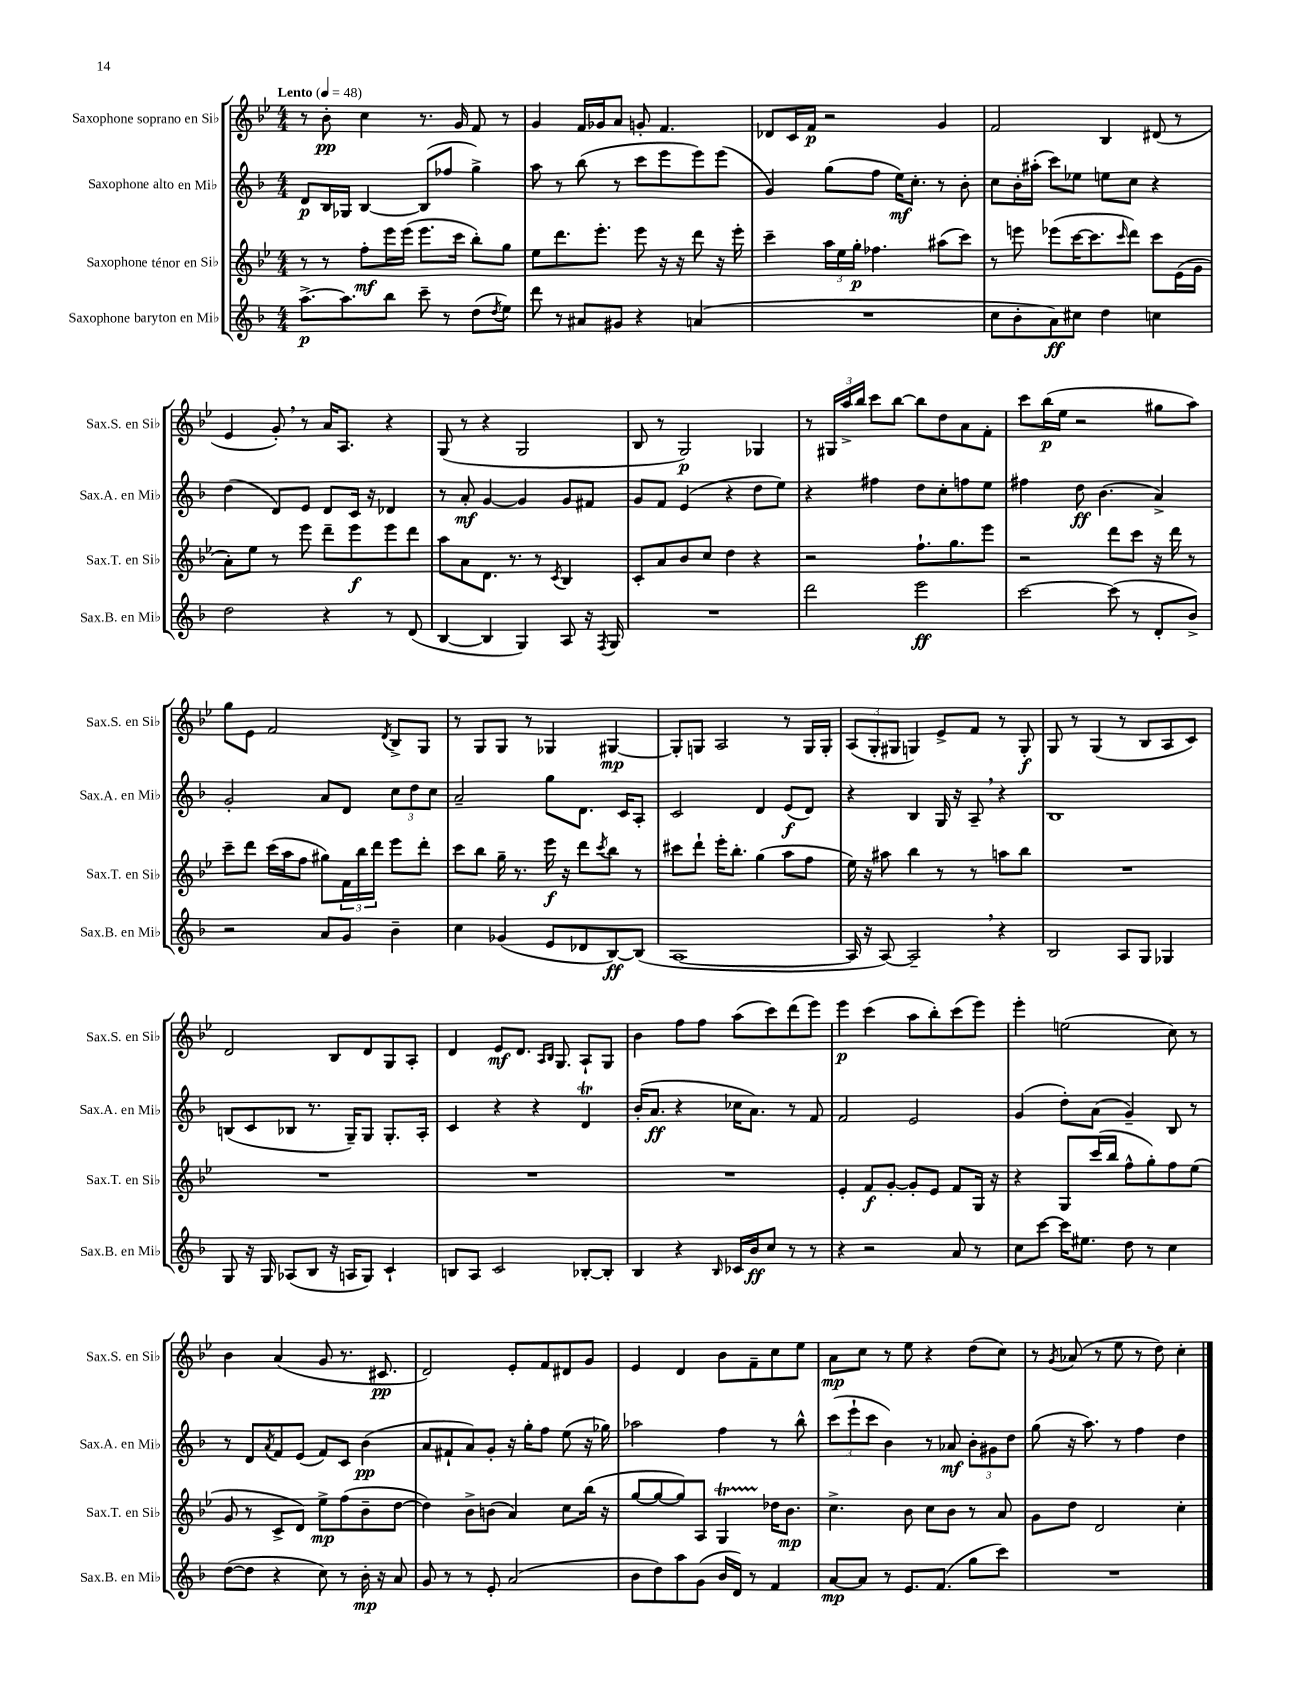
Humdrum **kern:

**kern	**kern	**kern	**kern
*staff4	*staff3	*staff2	*staff1
*clefG2	*clefG2	*clefG2	*clefG2
*k[b-]	*k[b-e-]	*k[b-]	*k[b-e-]
*M4/4	*M4/4	*M4/4	*M4/4
*MM48	*MM48	*MM48	*MM48
[8.aa^\L	8r	8d/L	8r
.	8r	16B-/L	8b-'\
8.aa\]	.	16G-/JJ	.
.	8ff'\L	[4B-/	4cc\
8bb-\J	16eee-\L	.	.
.	(16eee-\JJ	.	.
8ccc~\	8.eee-\L	(8B-/]L	8.r
8r	.	8ff-/J	.
.	16ccc\Jk	.	16g/
(8dd\L	8bb-'\L)	4gg^\)	8f/
8qdd/	.	.	.
8ee\J)	8gg\J	.	8r
=	=	=	=
8ddd\	8ee-\L	8aa\	4g/
8r	8.ddd\	8r	.
8a#/L	.	(8bb-\	16f/LL
.	8.eee-'\J	.	16g-/J
8g#/J	.	8r	8a/J
4r	8eee-\	8ccc\L	8g'/
.	16r	8eee\	4.f/
.	16r	.	.
(4a/	8ddd\	8eee\)	.
.	16r	(8eee\J	.
.	16eee-'\	.	.
=	=	=	=
1r	4ccc~\	4g/)	8d-/L
.	.	.	16c/L
.	.	.	16f/JJ
.	24aa\LL	(8gg\L	2r
.	24ee-\	.	.
.	24gg'\JJ	.	.
.	4.ff-\	8ff\J	.
.	.	16ee\LK)	.
.	.	8.cc'\J	.
.	(8aa#\L	8r	4g/
.	8ccc\J)	8b-'\	.
=	=	=	=
8cc\L	8r	8cc\L	2f/
8b-'\	8eee\	16b-'\L	.
.	.	(16aa#'\JJ	.
8a\)	(8eee-\L	8ccc\L)	.
8cc#\J	[16ccc\K	8ee-\J	.
.	8.ccc\]	.	.
4dd\	.	8ee\L	4B-/
.	16qqccc/	.	.
.	8ddd\J)	8cc\J	.
4cc\	8ccc\L	4r	(8d#/
.	(16e-\L	.	8r
.	16g\JJ	.	.
=	=	=	=
2dd\	8a'\L)	(4dd\	4e-/
.	8ee-\J	.	.
.	8r	8d/L)	8g'/)
.	8eee-\	8e/J	8r
4r	8ddd~\L	8d/L	16a/LK
.	.	.	8.A/J
.	8eee-\	16c/Jk	.
.	.	16r	.
8r	8eee-\	4d-/	4r
(8d/	8ddd\J	.	.
=	=	=	=
[4B-/	8aa\L	8r	(8G/
.	8a\	8a'/	8r
4B-/]	8.d\J	[4g/	4r
.	8.r	.	.
4G/)	.	4g/]	2G/
.	8r	.	.
.	8qc/	.	.
8A/	4B-/	8g/L	.
16r	.	8f#/J	.
8qF/	.	.	.
16G/	.	.	.
=	=	=	=
1r	8c'/L	8g/L	8B-/
.	8a/	8f/J	8r
.	8b-/	(4e/	2G/)
.	8cc/J	.	.
.	4dd\	4r	.
.	4r	8dd\L	4G-/
.	.	8ee\J)	.
=	=	=	=
2ddd\	2r	4r	8r
.	.	.	24G#/LL
.	.	.	24aa^/
.	.	.	24bb-/JJ
.	.	4ff#\	8ccc\L
.	.	.	[8bb-\J
2eee\	8.ff`\L	8dd\L	8bb-\]L
.	.	8cc'\	8dd\
.	8.gg\	.	.
.	.	8ff\	8a\
.	8eee-\J	8ee\J	8f'\J
=	=	=	=
[2ccc\	2r	4ff#\	8ccc\L
.	.	.	(16bb-\L
.	.	.	16ee-\JJ
.	.	8dd\	2r
.	.	(4.b-\	.
(8ccc\]	8ddd\L	.	.
8r	8ccc\J	.	.
8d'/L	16r	4a^/)	8gg#\L
.	16ddd\	.	.
8b-^/J)	8r	.	8aa\J)
=	=	=	=
2r	8ccc~\L	2g'/	8gg\L
.	8ddd\J	.	8e-\J
.	(16ccc\LL	.	2f/
.	16aa\J	.	.
.	8ff\J	.	.
8a/L	8gg#\L)	8a/L	.
8g/J	24f\L	8d/J	.
.	24bb-\	.	.
.	24ddd\JJ	.	.
.	.	.	8qd/
4b-~\	8eee-\L	12cc\L	8B-^/L
.	.	12dd\	.
.	8ddd'\J	.	8G/J
.	.	12cc\J	.
=	=	=	=
4cc\	8ccc\L	2a~/	8r
.	8bb-\J	.	8G/L
(4g-/	16gg~\	.	8G/J
.	8.r	.	.
.	.	.	8r
8e/L	16eee-\	8gg\L	4G-/
.	16r	.	.
8d-/	8ddd\L	8.d\J	.
.	8qccc/	.	.
[8B-/)	8bb-\J	.	[4G#/
.	.	16c/LK	.
(8B-/]J	8r	8A'/J	.
=	=	=	=
[1A	8ccc#\L	2c/	8G#'/]L
.	8ddd`\J	.	8G/J
.	16eee-'\LK	.	2A/
.	8.bb-'\J	.	.
.	(4gg\	4d/	.
.	8aa\L	(8e/L	8r
.	8ff\J	8d/J)	16G/LL
.	.	.	16G'/JJ
=	=	=	=
16A/]	16ee-\)	4r	(12A/L
16r	16r	.	.
.	.	.	12G'/
[8A/)	8aa#\	.	.
.	.	.	12G#/J
2A~/]	4bb-\	4B-/	4G/)
.	8r	16G/	8e-^/L
.	.	16r	.
.	8r	8A~/	8f/J
4r	8aa\L	4r	8r
.	8bb-\J	.	8G'/
=	=	=	=
2B-/	1r	1B-	8G/
.	.	.	8r
.	.	.	(4G/
8A/L	.	.	8r
8G/J	.	.	8B-/L
4G-/	.	.	8A/
.	.	.	8c/J)
=	=	=	=
8G/	1r	(8B/L	2d/
16r	.	8c/	.
16G/	.	.	.
(8A-/L	.	8B-/J	.
8B-/J	.	8.r	.
16r	.	.	8B-/L
16A/LK	.	16G~/LK)	.
8G/J)	.	8G/J	8d/
4c`/	.	8.G'/L	8G/
.	.	.	8A'/J
.	.	16A'/Jk	.
=	=	=	=
8B/L	1r	4c/	4d/
8A/J	.	.	.
2c/	.	4r	8e-/L
.	.	.	8.d/J
.	.	4r	.
.	.	.	16qqA/LL
.	.	.	16qqB-/JJ
.	.	.	8.G/
[8B-'/L	.	4d/	8A`/L
8B-'/]J	.	.	8G/J
=	=	=	=
4B-/	1r	(16b-'/LK	4b-\
.	.	8.a/J	.
4r	.	4r	8ff\L
.	.	.	8ff\J
16qqB-/	.	.	.
16c-/LL	.	16cc-\LK	(8aa\L
16b-/J	.	8.a\J)	.
8cc/J	.	.	8ccc\)
8r	.	8r	(8ddd\
8r	.	8f/	8eee-\J)
=	=	=	=
4r	4e-'/	2f/	4eee-\
2r	8f/L	.	(4ccc\
.	[8g'/J	.	.
.	8g'/]L	2e/	8aa\L
.	8e-/J	.	8bb-'\)
8a/	8f/L	.	(8ccc\
8r	16G/Jk	.	8eee-\J)
.	16r	.	.
=	=	=	=
8cc\L	4r	(4g/	4eee-'\
[8ccc\J	.	.	.
16ccc\]LK	8G/L	8dd'\L)	(2ee\
8.ee#\J	.	.	.
.	(16ccc/L	(8a\J	.
.	16bb-/JJ	.	.
8dd\	8ff^^\L	4g~/)	.
8r	8gg'\)	.	.
4cc\	8ff\	8B-/	8cc\)
.	(8ee-\J	8r	8r
=	=	=	=
([8dd\L	8g/	8r	4b-\
8dd\]J	8r	8d/L	.
.	.	8qa/	.
4r	8c^/L	8f/	(4a/
.	8d/J)	(8e/J	.
8cc\)	8ee-^\L	8f/L)	8g/
8r	(8ff\	8c/J	8.r
16b-'\	8b-~\	(4b-\	.
16r	.	.	8.c#/
8a/	[8dd\J	.	.
=	=	=	=
8g/	4dd\])	8a/L	2d/)
8r	.	8f#`/	.
8r	8b-^\L	8a/)	.
8e'/	(8b\J	8g'/J	.
(2a/	4a/)	16r	8e-'/L
.	.	16gg'\LK	.
.	.	8ff\J	8f/
.	8cc\L	(8ee\	8d#/
.	(16bb-\Jk	16r	8g/J
.	16r	16gg-\)	.
=	=	=	=
8b-\L	[8gg/L	2aa-\	4e-/
8dd\)	8gg/_	.	.
8aa\	8gg/])	.	4d/
(8g\J	8A/J	.	.
16b-/LL	4G/	4ff\	8b-\L
16d/JJ)	.	.	.
8r	.	.	8f~\
4f/	16dd-\LK	8r	8cc\
.	8.b-\J	.	.
.	.	8bb-^^\	8ee-\J
=	=	=	=
[8a/L	4.cc^\	(12ccc\L	8a\L
.	.	12eee`\	.
8a/]J	.	.	8cc\J
.	.	12ccc\J	.
8r	.	4b-\)	8r
8.e/L	8b-\	.	8ee-\
.	8cc\L	8r	4r
(8.f/J	.	.	.
.	8b-\J	8a-/	.
8gg\L	8r	12b-'\L	(8dd\L
.	.	12g#\	.
8ccc\J)	8a/	.	8cc\J)
.	.	12dd\J	.
=	=	=	=
1r	8g\L	(8gg\	8r
.	.	.	8qg/
.	8dd\J	16r	(8a-/
.	.	8.aa\)	.
.	2d/	.	8r
.	.	8r	8ee-\
.	.	4ff\	8r
.	.	.	8dd\)
.	4cc'\	4dd\	4cc'\
==	==	==	==
*-	*-	*-	*-
